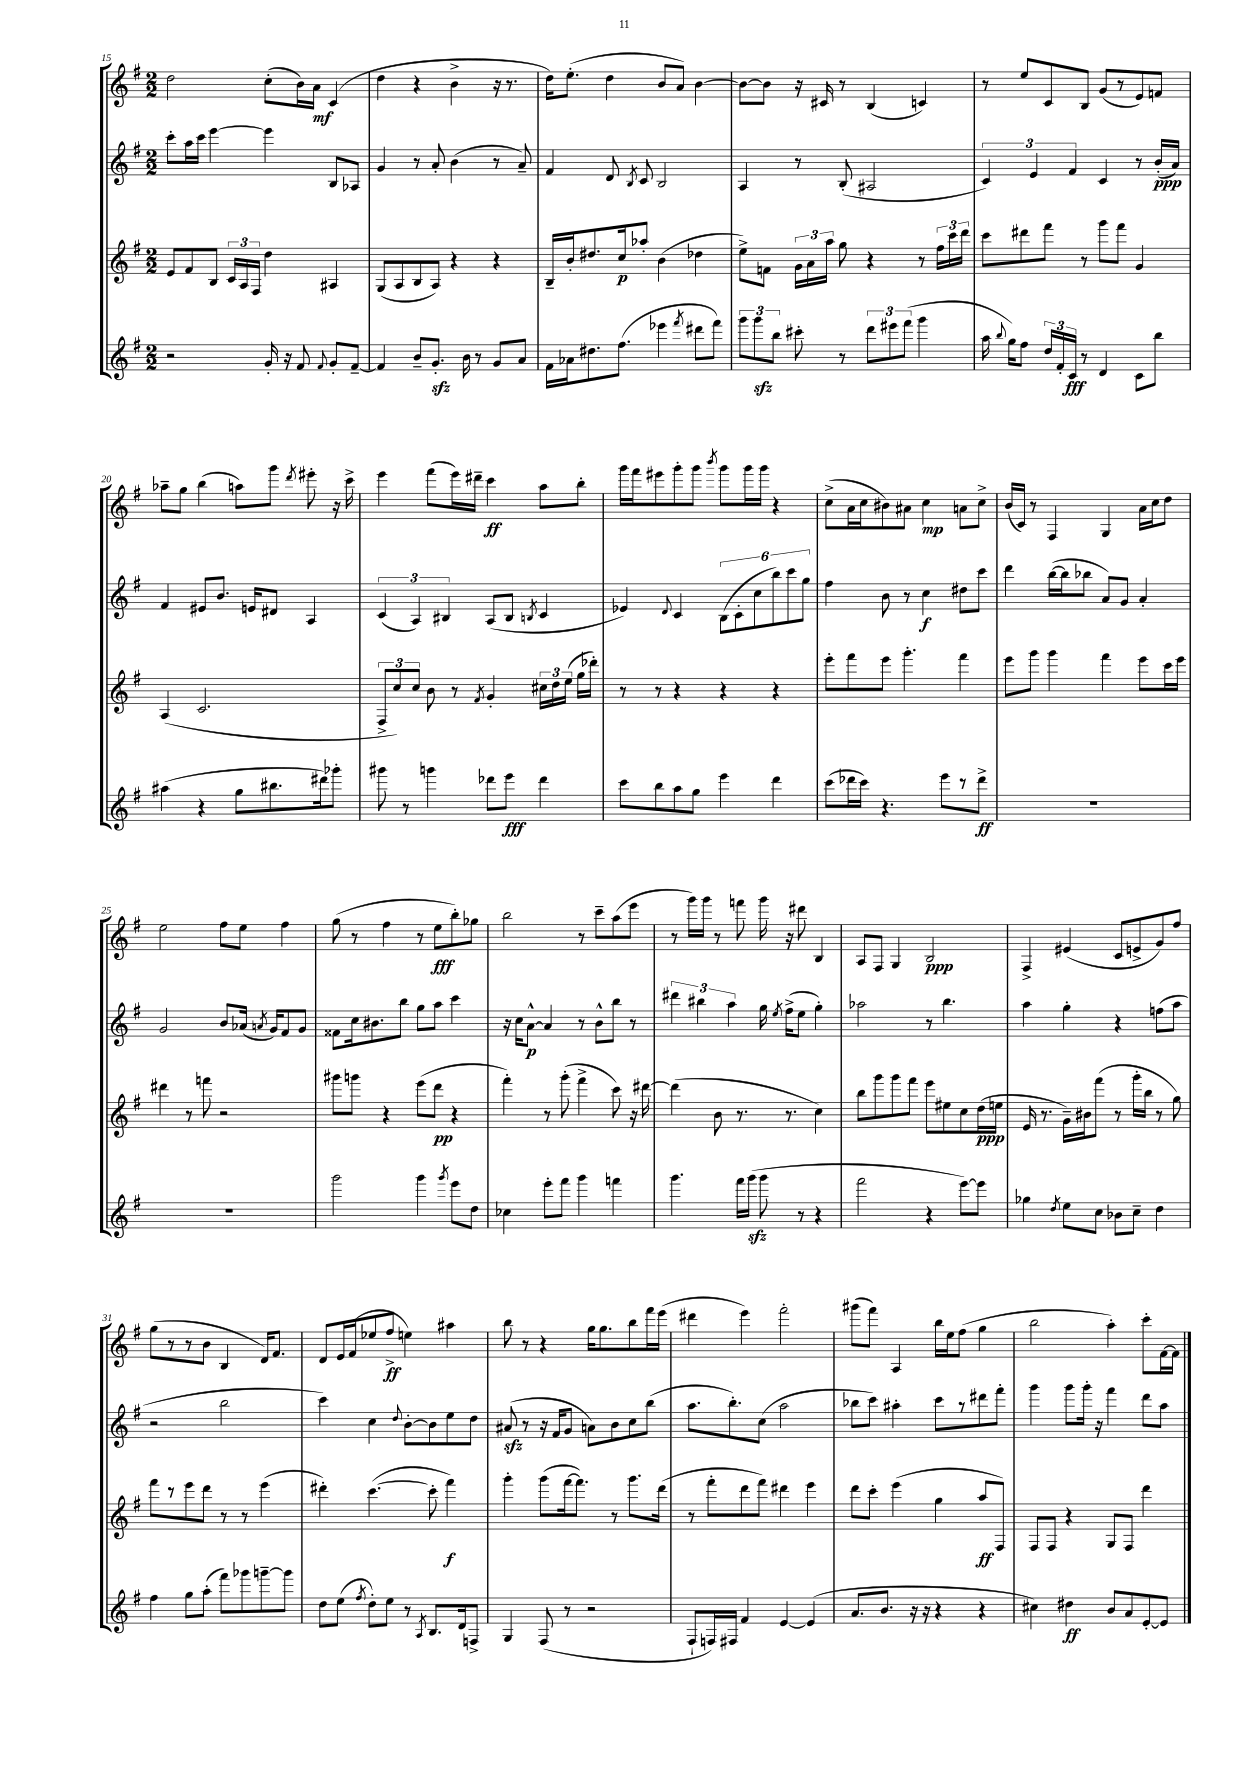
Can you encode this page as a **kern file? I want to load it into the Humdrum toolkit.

**kern	**kern	**kern	**kern
*staff4	*staff3	*staff2	*staff1
*clefG2	*clefG2	*clefG2	*clefG2
*k[f#]	*k[f#]	*k[f#]	*k[f#]
*M2/2	*M2/2	*M2/2	*M2/2
2r	8e	8ccc'	2dd
.	8f#	16aa	.
.	.	16ccc	.
.	8B	[4eee	.
.	24c	.	.
.	24A	.	.
.	24F#	.	.
16g'	4dd	4eee]	(8cc'
16r	.	.	.
8f#	.	.	16b)
.	.	.	16a
8qqf#	.	.	.
8g'	4A#	8B	(4c
[8f#~	.	8A-	.
=	=	=	=
4f#]	(8G	4g	4dd
.	8A	.	.
8b~	8B	8r	4r
8.g'	8A)	8a'	.
.	4r	(4b	4b^
16b	.	.	.
8r	.	.	.
8g	4r	8r	16r
.	.	.	8.r
8a	.	8a~)	.
=	=	=	=
16f#	16B~	4f#	16dd)
16a-	16b'	.	(8.ee'
8.dd#	8.dd#	.	.
.	.	8d	4dd
(8.ff#	16cc	.	.
.	.	8qB	.
.	8aa-'	8c	.
4eee-	(4b	2B	8b
.	.	.	8a)
8qfff#	.	.	.
8ddd#	4dd-	.	[4b
8fff#)	.	.	.
=	=	=	=
12ggg	8ee^)	4A	8b_
12ggg	.	.	.
.	8f	.	8b]
12bb	.	.	.
8ccc#'	24g	8r	16r
.	24a	.	.
.	.	.	16c#
.	24aa	.	.
8r	8gg	(8B'	8r
12ddd	4r	2A#	(4B
12eee#	.	.	.
(12fff#	.	.	.
4ggg	8r	.	4c)
.	24ff#	.	.
.	24ccc	.	.
.	24ddd	.	.
=	=	=	=
16aa	8ccc	6c)	8r
8qqbb	.	.	.
16gg)	.	.	.
8ff#	8ddd#	.	8ee
.	.	6e	.
24dd	8fff#	.	8c
24f#'	.	.	.
24c	.	6f#	.
8r	8r	.	8B
4d	8ggg	4c	(8g
.	8fff#	.	8r
8c	4g	8r	8e)
8bb	.	(16b'	8f
.	.	16a)	.
=	=	=	=
(4aa#	(4A	4f#	8aa-~
.	.	.	8gg
4r	2.c	8e#	(4bb
.	.	8.b	.
8gg	.	.	8aa)
.	.	16e	.
8.bb#	.	8d#	8ggg
.	.	.	8qddd
.	.	4A	8eee#'
16ddd#)	.	.	.
8ggg-'	.	.	16r
.	.	.	16ccc^
=	=	=	=
8ggg#	12F#^	(6c	4eee
.	12cc)	.	.
8r	.	.	.
.	12cc	6A)	.
4ggg	8b	.	(8fff#
.	.	6B#	.
.	8r	.	16eee)
.	.	.	16ddd#~
.	8qf#	.	.
8ddd-	4g'	(8A	4ccc
8eee	.	8B#	.
.	.	8qB	.
4ddd-	24cc#	4c	8aa
.	24dd	.	.
.	(24ee	.	.
.	16gg	.	8bb'
.	16ddd-')	.	.
=	=	=	=
8ccc	8r	4e-)	16ggg
.	.	.	16fff#
8bb	8r	.	8eee#
.	.	8qqd	.
8aa	4r	4c	8ggg'
8gg	.	.	8ggg
.	.	.	8qbbb
4eee	4r	(12B	8ggg
.	.	12c'	.
.	.	.	16ggg
.	.	12cc	.
.	.	.	16ggg
4ddd	4r	12bb)	4r
.	.	12ccc	.
.	.	12gg	.
=	=	=	=
(8ccc	8eee'	4ff#	(8cc^
16ddd-	8fff#	.	16a
16ccc)	.	.	16cc
4.r	8eee	8b	8b#)
.	4.ggg'	8r	8a#
.	.	4cc	4cc
8eee	.	.	.
8r	4fff#	8dd#	8a
8ddd-^	.	8ccc	8cc^
=	=	=	=
1r	8eee	4ddd	(16b
.	.	.	16c)
.	8ggg	.	8r
.	4ggg	([16bb	4F#
.	.	16bb]	.
.	.	8bb-	.
.	4fff#	8a)	4G
.	.	8g	.
.	8eee	4a'	16a
.	.	.	16cc
.	16ccc	.	8dd
.	16eee	.	.
=	=	=	=
1r	4ddd#	2g	2ee
.	8r	.	.
.	8fff	.	.
.	2r	8b	8ff#
.	.	(16a-	8ee
.	.	8qa	.
.	.	16g)	.
.	.	8f#	4ff#
.	.	8g	.
=	=	=	=
2ggg	8ggg#	8f##	(8gg
.	8ggg	16cc	8r
.	.	8.b#	.
.	4r	.	4ff#
.	.	8bb	.
4ggg	(8eee	8gg	8r
.	8ddd	8aa	8ee
8qggg	.	.	.
8eee	4r	4ccc	8bb')
8dd	.	.	8gg-
=	=	=	=
4cc-	4fff#')	16r	2bb
.	.	16cc	.
.	.	[8a^^	.
8eee'	8r	4a]	.
8fff#	(8ggg'	.	.
4ggg	4fff#^	8r	8r
.	.	8b^^	8ccc~
4fff	8ccc)	8bb	(8aa
.	16r	8r	8eee
.	[16ddd#	.	.
=	=	=	=
4.ggg	(4ddd#]	6ddd#	8r
.	.	.	16ggg)
.	.	6bb#	.
.	.	.	16ggg
.	8b	.	8r
.	.	6aa	.
16fff#	8.r	.	8fff
(16ggg	.	.	.
8ggg	.	16gg	16ggg
.	.	8qee	.
.	8.r	(16ff#^	16r
8r	.	8ee	8ddd#
4r	4cc)	4gg')	4B
=	=	=	=
2fff#	8bb	2aa-	8A
.	8ggg	.	8F#
.	8ggg	.	4G
.	8fff#	.	.
4r	8eee	8r	2B
.	8ee#	4.bb	.
[8eee)	8cc	.	.
8eee]	(16dd	.	.
.	16ee	.	.
=	=	=	=
4gg-	16e	4aa	4F#^
.	8.r	.	.
8qdd	.	.	.
8ee	16g~)	4gg'	(4e#
.	16b#	.	.
8cc	(8fff#	.	.
8b-	8r	4r	8c
8cc~	16ggg'	.	8e^
.	16bb	.	.
4dd	8r	(8ff	8g)
.	8gg)	8aa	8ff#
=	=	=	=
4ff#	8fff#	2r	(8gg
.	8r	.	8r
8gg	8eee	.	8r
(8aa'	8ddd	.	8b
8fff#)	8r	2bb	4B
8ggg-	8r	.	.
[8ggg~	(4eee	.	16d)
.	.	.	8.f#
8ggg]	.	.	.
=	=	=	=
8dd	4ddd#')	4ccc)	8d
(8ee	.	.	16e
.	.	.	(16f#
8qff#	.	.	.
8dd')	([4.ccc	4cc	8ee-
8ee	.	.	8ff#^
.	.	8qqdd	.
8r	.	[8b'	4ee)
8qA	.	.	.
8.B	8ccc']	8b]	.
.	4fff#)	8ee	4aa#
16d	.	.	.
8F^	.	8dd	.
=	=	=	=
4G	4ggg'	(8a#	8bb
.	.	8r	8r
(8F#	(8ggg	16r	4r
.	.	16f#	.
8r	[16fff#	8g	.
.	8.fff#])	.	.
2r	.	8a)	16gg
.	.	.	8.gg
.	8r	8b	.
.	8.ggg	8cc	8bb
.	.	(8bb	16fff#
.	(16ddd	.	(16eee
=	=	=	=
8F#`	8r	8.aa	4ddd#
16F)	8fff#'	.	.
16F#	.	8.bb')	.
4f#	8ddd	.	4eee)
.	8fff#)	(8cc	.
[4e	4ddd#	2aa	2fff#'
(4e]	4eee	.	.
=	=	=	=
8.a	8ddd	8bb-	(8ggg#
.	8ccc'	8ccc)	8fff#)
8.b	.	.	.
.	(4eee	4aa#'	4A
16r	.	.	.
16r	.	.	.
4r	4gg	8ccc	16bb
.	.	.	16ee
.	.	8r	(8ff#
4r	8aa	8ddd#	4gg
.	8F#)	8fff#'	.
=	=	=	=
4cc#)	8F#	4ggg	2bb
.	8F#	.	.
4dd#	4r	8ggg	.
.	.	16ggg'	.
.	.	16r	.
8b	8G	4fff#	4aa')
8a	8F#	.	.
[8e'	4ddd	8ddd	8ccc'
8e]	.	8aa	[16f#
.	.	.	16f#]
==	==	==	==
*-	*-	*-	*-
